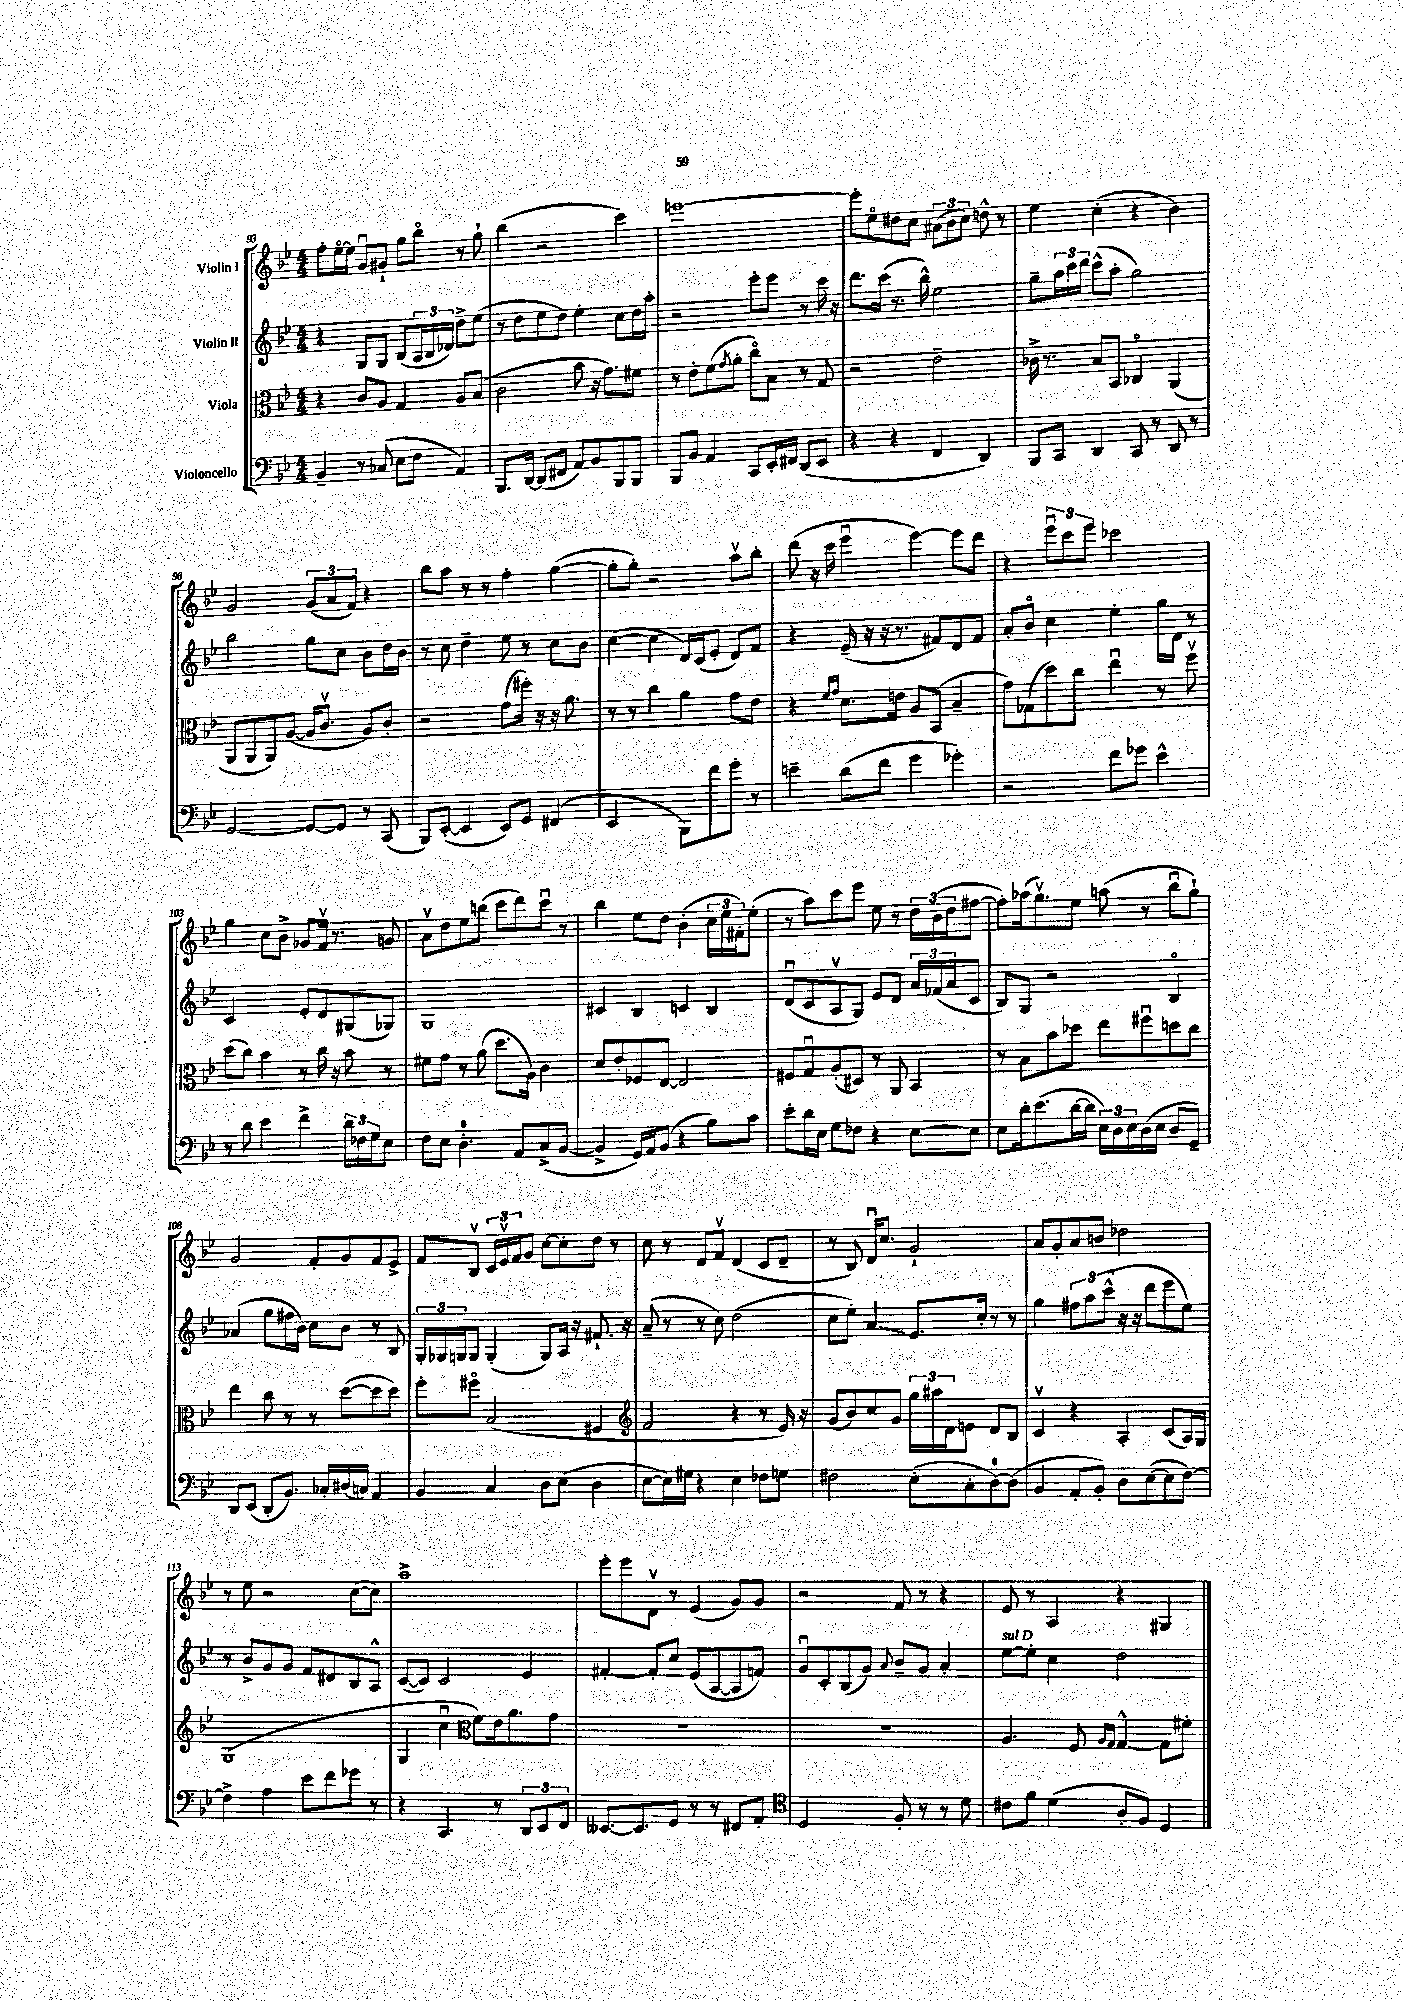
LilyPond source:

<<
\new StaffGroup <<
\new Staff = "s0" \with { instrumentName = "Violin I" } {
    \clef treble \key bes \major \numericTimeSignature \time 4/4
    f''8-. ees''16~\flageolet ees''16 g'8\downbow gis'8-! g''8 bes''8\flageolet r8 g''8-! |
    bes''4( r2 c'''4) |
    e'''1~ |
    e'''8-. ees''8\flageolet dis''8 c''8 \tuplet 3/2 { ais'8( bes'8 c''8) } d''8-^ r8 |
    ees''4 c''4-.( r4 bes'4) |
    g'2 \tuplet 3/2 { g'8( a'8 f'8) } r4 |
    bes''8 a''8 r8 r8 f''4-. g''4~( |
    g''8-. g''8-.) r2 a''8\upbow bes''8-. |
    d'''8( r16 c'''16 ees'''4\downbow ees'''4~) ees'''8 d'''8 |
    r4 \tuplet 3/2 { ees'''8\downbow c'''8 ees'''8 } ces'''2 |
    g''4 c''8 bes'8-> ges'8 f'16\upbow r8. g'8 |
    a'8\upbow d''8 ees''8 b''8( c'''8 d'''8) c'''8\downbow r8 |
    bes''4 ees''8 d''8 bes'4-.( \tuplet 3/2 { c''16 ees''16 fis'16-.) } ees''8-.( |
    r8 a''8) c'''8 ees'''8 ees''8 r8 \tuplet 3/2 { d''16 bes'16( d''16 } fis''8~ |
    fis''8-.) aes''16( g''8.\upbow) ees''8 a''8( r8 bes''8\downbow g''8-!) |
    g'2 f'8-. g'8 f'8 ees'8-> |
    f'8 bes8\upbow \tuplet 3/2 { c'16 ees'16\upbow f'16 } g'8 c''8~ c''8-. d''8 r8 |
    c''8 r8 d'8 f'8\upbow d'4( c'8 d'8-- |
    r8 bes8) d'16\downbow c''8. g'2-! |
    a'8 g'8-. a'8 b'8 des''2 |
    r8 ees''8 r2 c''8~( c''8) |
    a''1-> |
    ees'''8-. ees'''8 d'8\upbow r8 ees'4( g'8) g'8 |
    r2 f'8 r8 r4 |
    ees'8 r8 a4 r4 gis4 \bar "|." |
}
\new Staff = "s1" \with { instrumentName = "Violin II" } {
    \clef treble \key bes \major \numericTimeSignature \time 4/4
    r4 g8 g8 bes8( \tuplet 3/2 { a16 bes16 des'16) } d''8-> ees''8( |
    r8 d''8 ees''8 d''8) ees''4-. c''8 d''16 a''16-. |
    r2 ees'''8-. ees'''8 r8 c'''16 r16 |
    d'''8. c'''16( r8. bes''16-^) ees''2 |
    g''8-- \tuplet 3/2 { a''16 c'''16 d'''16 } c'''8-^( a''8-. g''2) |
    bes''2 g''8 c''8 bes'8 d''16 bes'16 |
    r8 c''8 d''4-- ees''8 r8 c''8 bes'8 |
    c''4~( c''4 d'16) c'16( ees'8-. d'8) f'8 |
    r4 ees'16--( r16 r16 r8. fis'8) d'8 fis'8 |
    a'8-. bes'8\flageolet c''4 ees''4-. g''16 d'16 r8 |
    c'2 ees'8-. d'8 gis8( ges8) |
    g1 |
    cis'4 bes4 c'4 bes4 |
    d'8\downbow( c'8 a8\upbow g8) ees'8 d'8 \tuplet 3/2 { a'16 fes'16( a'16 } c'8 |
    bes8) g8 r2 bes4\flageolet |
    aes'4( g''8 fis''16 bes'16) c''8 bes'8 r8 bes8 |
    \tuplet 3/2 { g16-. ges16 g16 } g8 g4-.( g8) a16 r16 fis'8.-! r16 |
    a'8--( r8 r8 c''8) d''2( |
    c''8 ees''8-.) \once \override Glissando.style = #'zigzag a'4\glissando ees'8. c''16-. r8 r8 |
    g''4 \tuplet 3/2 { fis''8 a''8 c'''8-^( } r16 r16 d'''8 ees'''8 ees''8) |
    r8 bes'8-> g'8 g'8 f'8 dis'8 bes8 a8-^ |
    c'8~( c'8) c'2 ees'4 |
    fis'4~-. fis'8-. c''8 ees'8( a8~ a8 f'8) |
    g'8\downbow c'8-. bes8( g'8) \appoggiatura { a'8 } bes'8-- g'8 a'4-. |
    ees''8~^\markup { \italic "sul D" } ees''8-. c''4 d''2 \bar "|." |
}
\new Staff = "s2" \with { instrumentName = "Viola" } {
    \clef alto \key bes \major \numericTimeSignature \time 4/4
    r4 c'8 a8 g4 a8 bes8( |
    c'2 bes'8 r16 g'8.) fis'8 |
    r8 ees'8-. f'8( \acciaccatura { g'8 } a'8-. c''8\flageolet) bes8 r8 g8 |
    r2 ees'2-- |
    ces'16-> r8. bes8 bes,8 ces4\flageolet a,4( |
    a,8 a,8 a,8) a8~( a16 c'8.\upbow a8) c'8-. |
    r2 g'8( fis''16-.) r16 r16 a'8. |
    r8 r8 c''4 a'4 g'8 ees'8 |
    r4 \grace { f'16 g'16 } d'8. e'16 a8 bes,8( bes4-- |
    g'8) ges8( d''8) c''8 ees''4\downbow r8 f''8\upbow |
    d''8( c''8) bes'4 r8 c''16 r16 bes'8 r8 |
    fis'8 g'8 r8 a'8( d''8. a16) c'4 |
    d'8 ees'8-. fes8 ees8~ ees2 |
    fis8 g8\downbow a8-.( dis8) r8 a,8 bes,4 |
    r8 bes8 bes'8 des''8 ees''8 fis''8\downbow d''8 c''8 |
    ees''4 c''8 r8 r8 d''8~( d''8 d''8) |
    f''8-. fis''8\flageolet bes2( fis4 |
    \clef treble f'2 r4 r8 ees'16) r16 |
    g'8( bes'8) c''8 g'8 \tuplet 3/2 { g''16 ais''16 d'16 } e'8 d'8 bes8 |
    c'4\upbow r4 a4-. c'8( a16) g16 |
    g1( |
    g4 c''4\downbow \clef alto f'8) ees'16 a'8. g'8 |
    R1 |
    R1 |
    a4. f8 \grace { a16 g16 } g4~-^ g8 fis'8-. \bar "|." |
}
\new Staff = "s3" \with { instrumentName = "Violoncello" } {
    \clef bass \key bes \major \numericTimeSignature \time 4/4
    bes,4-- r8 ces8( ees8 f8 a,4) |
    bes,,8. d,16~ d,8( fis,8 a,8) bes,8 bes,,8 bes,,8 |
    bes,,8 bes,8 a,4 c,8 ees,16-. fis,16 d,8( ees,8 |
    r4 r4 f,4 d,4) |
    bes,,8 c,8 d,4 c,8 r8 d,8 r8 |
    g,2~ g,8~ g,8 r8 c,8( |
    bes,,8) ees,8~-.( ees,4 ees,8) g,8 fis,4( |
    ees,2 bes,,8) f'8 g'8-. r8 |
    e'4-- d'8( f'8 g'4 ges'4-.) |
    r2 f'8 ges'8 ees'4-^ |
    r8 d'8 ees'4 f'4-> \tuplet 3/2 { d'16 fes16 g16 } ees8 |
    f8 ees8 d4.-0-. a,8 c8->( bes,8~ |
    bes,4-> g,16) a,16 bes,8( r4 bes8) c'8 |
    ees'8-. d'16 ees16 g8 fes8 r4 ees8~ ees8 |
    ees8 d'16-. ees'8.( d'16~ d'16 \tuplet 3/2 { ees16) d16 ees16 } d16( ees16 d8 g,8--) |
    d,8 ees,8( d,8-. bes,8.) ces16-. dis16( c16) a,4 |
    bes,4 c4 d8 ees8( d4 |
    ees8~ ees16) gis16 r4 ees4 fes8 g8 |
    fis2 ees8-.( c8-. d8-0~) d8( |
    bes,4 a,8-. bes,8-.) d8 ees8~( ees8 f8~) |
    f4-> a4 ees'8 f'8 ges'8 r8 |
    r4 c,4. r8 \tuplet 3/2 { d,8 ees,8 f,8 } |
    eeses,8.~ eeses,8. g,8 r8 r8 fis,8 a,8-. |
    \clef tenor d2 f8-. r8 r8 d'8 |
    cis'8 f'8 d'4( a8-. f8) d4 \bar "|." |
}
>>
>>
\layout { \context { \Score currentBarNumber = #93 } }
